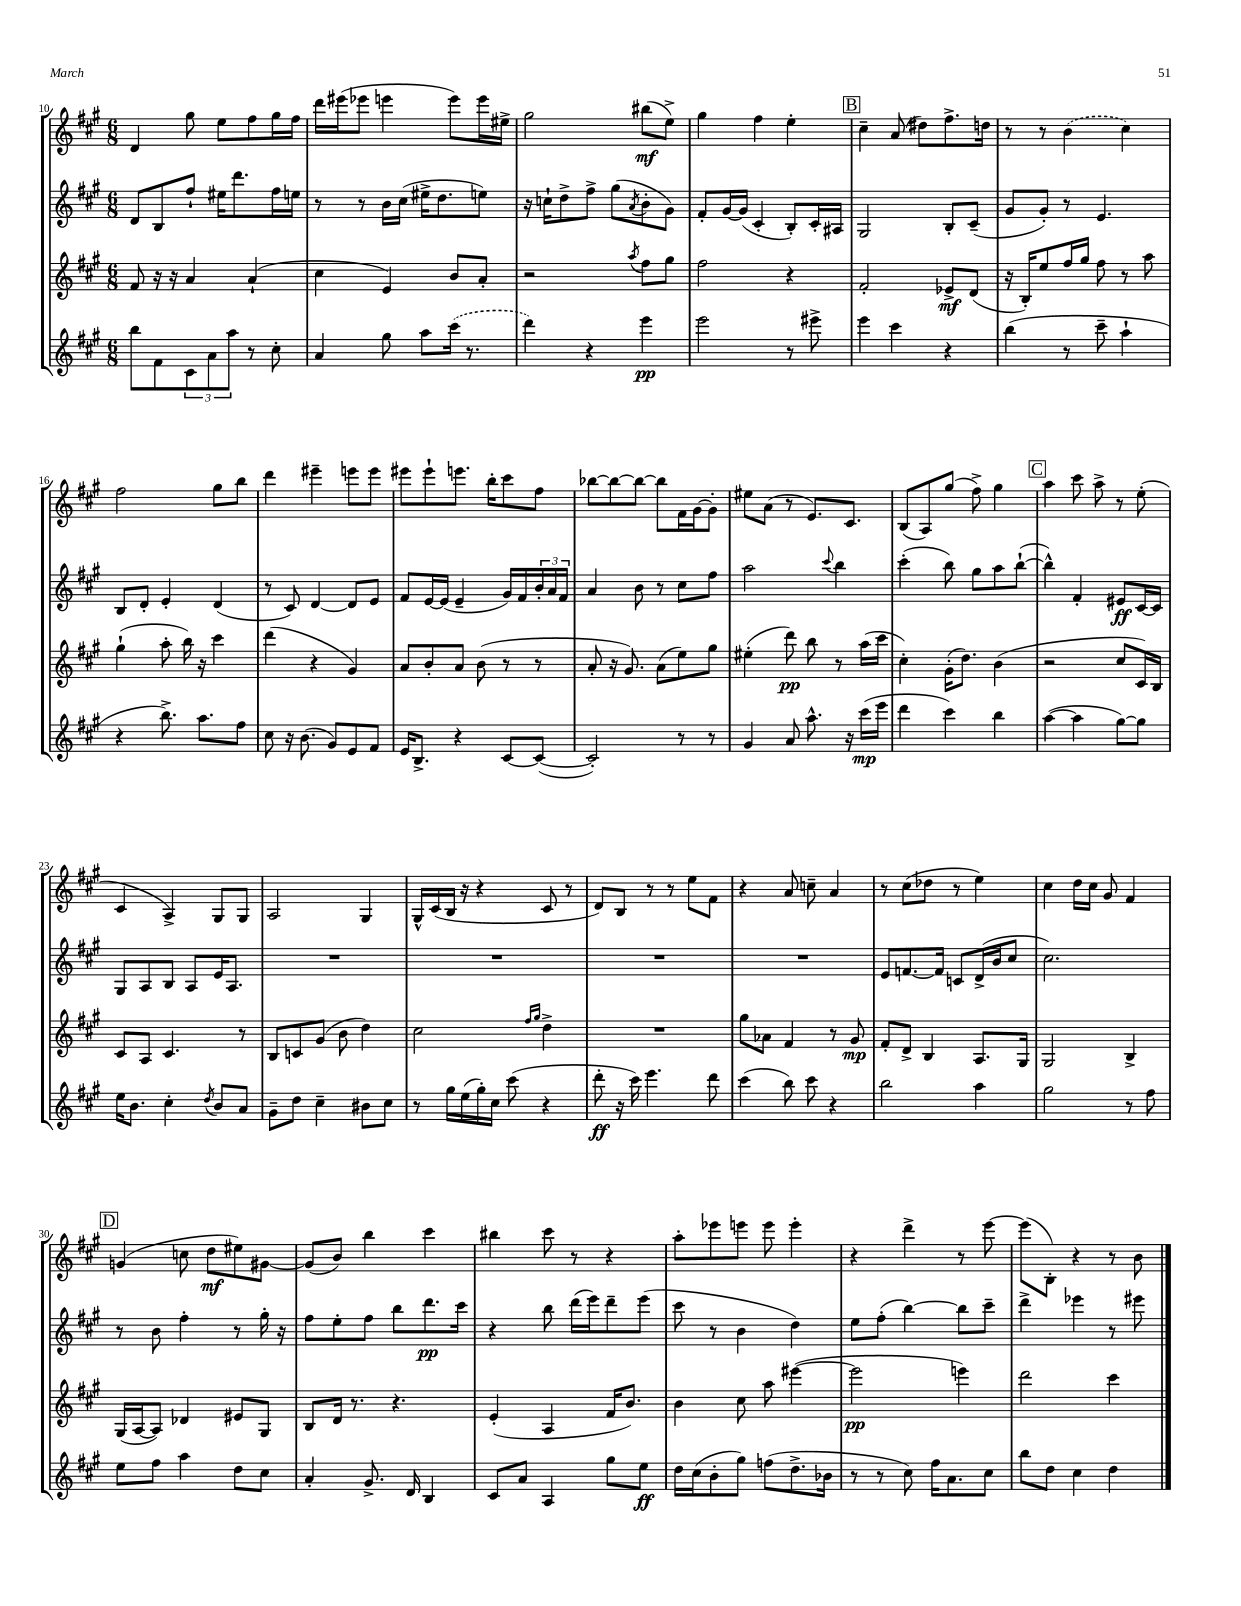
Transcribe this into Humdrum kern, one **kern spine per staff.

**kern	**kern	**kern	**kern
*staff4	*staff3	*staff2	*staff1
*clefG2	*clefG2	*clefG2	*clefG2
*k[f#c#g#]	*k[f#c#g#]	*k[f#c#g#]	*k[f#c#g#]
*M6/8	*M6/8	*M6/8	*M6/8
8bb	8f#	8d	4d
8f#	16r	8B	.
.	16r	.	.
12c#	4a	8ff#`	8gg#
12a	.	.	.
.	.	16ee#	8ee
12aa	.	.	.
.	.	8.ddd	.
8r	(4a`	.	8ff#
8cc#'	.	16ff#	16gg#
.	.	16ee	16ff#
=	=	=	=
4a	4cc#	8r	16ddd
.	.	.	(16eee#
.	.	8r	8eee-
8gg#	4e)	16b	4eee
.	.	(16cc#	.
8aa	.	16ee#^	.
.	.	8.dd	.
(16ccc#	8b	.	8eee)
8.r	.	.	.
.	8a'	8ee)	16eee
.	.	.	16ee#^
=	=	=	=
4ddd)	2r	16r	2gg#
.	.	16cc`	.
.	.	8dd^	.
4r	.	8ff#^	.
.	.	(8gg#	.
.	8qaa	8qa	.
4eee	8ff#	8b'	(8bb#
.	8gg#	8g#)	8ee^)
=	=	=	=
2eee	2ff#	8f#'	4gg#
.	.	[16g#	.
.	.	(16g#]	.
.	.	4c#'	4ff#
8r	4r	8B')	4ee'
8eee#^	.	16c#'	.
.	.	16A#	.
=	=	=	=
4eee	2f#'	2G#	4cc#~
4ccc#	.	.	(8a
.	.	.	8dd#)
4r	8e-^	8B'	8.ff#^
.	(8d	(8c#~	.
.	.	.	16dd
=	=	=	=
(4bb	16r	8g#	8r
.	16B')	.	.
.	8ee	8g#')	8r
8r	16ff#	8r	(4b
.	16gg#	.	.
8ccc#~	8ff#	4.e	.
4aa`	8r	.	4cc#)
.	8aa	.	.
=	=	=	=
4r	(4gg#`	8B	2ff#
.	.	8d'	.
8.bb^)	8aa'	4e'	.
.	16bb)	.	.
8.aa	16r	.	.
.	4ccc#	(4d	8gg#
8ff#	.	.	8bb
=	=	=	=
8cc#	(4ddd	8r	4ddd
16r	.	8c#)	.
(8.b	.	.	.
.	4r	[4d	4eee#~
8g#)	.	.	.
8e	4g#)	8d]	8eee
8f#	.	8e	8eee
=	=	=	=
16e	8a	8f#	8eee#
8.B^	.	.	.
.	8b'	[16e	8eee#`
.	.	(16e]	.
4r	8a	4e~	8.eee
.	(8b	.	.
.	.	.	16bb'
[8c#	8r	16g#)	8ccc#
.	.	16f#	.
(8c#_	8r	24b'	8ff#
.	.	24a	.
.	.	24f#	.
=	=	=	=
2c#'])	8a'	4a	[8bb-
.	16r	.	8bb-_
.	8.g#)	.	.
.	.	8b	8bb-_
.	(8a	8r	8bb-]
8r	8ee)	8cc#	16f#
.	.	.	[16g#
8r	8gg#	8ff#	8g#']
=	=	=	=
4g#	(4ee#'	2aa	8ee#
.	.	.	(8a
8a	8ddd)	.	8r
8.aa^^	8bb	.	8.e)
.	.	8qqccc#	.
.	8r	4bb	.
16r	.	.	8.c#
(16ccc#	(16aa	.	.
16eee	16ccc#	.	.
=	=	=	=
4ddd	4cc#')	(4ccc#'	(8B
.	.	.	8A)
4ccc#)	(16g#'	8bb)	(8gg#
.	8.dd)	.	.
.	.	8gg#	8ff#^)
4bb	(4b	8aa	4gg#
.	.	([8bb`	.
=	=	=	=
([4aa	2r	4bb^^])	4aa
4aa]	.	4f#'	8ccc#
.	.	.	8aa^
[8gg#)	8cc#	8e#	8r
8gg#]	16c#)	[16c#	(8ee'
.	16B	16c#]	.
=	=	=	=
16ee	8c#	8G#	4c#
8.b	.	.	.
.	8A	8A	.
4cc#'	4.c#	8B	4A^)
.	.	8A	.
8qdd	.	.	.
8b	.	16e	8G#
.	.	8.A	.
8a	8r	.	8G#
=	=	=	=
8g#~	8B	2.r	2A
8dd	8c	.	.
4cc#~	(8g#	.	.
.	8b	.	.
8b#	4dd)	.	4G#
8cc#	.	.	.
=	=	=	=
8r	2cc#	2.r	16G#^^
.	.	.	(16c#
16gg#	.	.	16B
(16ee	.	.	16r
16gg#')	.	.	4r
16cc#	.	.	.
(8ccc#	.	.	.
.	16qqff#	.	.
.	16qqgg#	.	.
4r	4dd^	.	8c#
.	.	.	8r
=	=	=	=
8ddd'	2.r	2.r	8d)
16r	.	.	8B
16ccc#)	.	.	.
4.eee	.	.	8r
.	.	.	8r
.	.	.	8ee
8ddd	.	.	8f#
=	=	=	=
(4ccc#	8gg#	2.r	4r
.	8a-	.	.
8bb)	4f#	.	8a
8ccc#	.	.	8cc~
4r	8r	.	4a
.	8g#	.	.
=	=	=	=
2bb	8f#'	8e	8r
.	8d^	[8.f	(8cc#
.	4B	.	8dd-
.	.	16f]	.
.	.	8c	8r
4aa	8.A	(16d^	4ee)
.	.	16b	.
.	.	8cc#	.
.	16G#	.	.
=	=	=	=
2gg#	2G#	2.cc#)	4cc#
.	.	.	16dd
.	.	.	16cc#
.	.	.	8g#
8r	4B^	.	4f#
8ff#	.	.	.
=	=	=	=
8ee	(16G#	8r	(4g
.	[16A	.	.
8ff#	8A])	8b	.
4aa	4d-	4ff#'	8cc
.	.	.	8dd
8dd	8e#	8r	8ee#)
8cc#	8G#	16gg#'	[8g#
.	.	16r	.
=	=	=	=
4a'	8B	8ff#	(8g#]
.	16d	8ee'	8b)
.	8.r	.	.
8.g#^	.	8ff#	4bb
.	4.r	8bb	.
16d	.	.	.
4B	.	8.ddd	4ccc#
.	.	16ccc#	.
=	=	=	=
8c#	(4e'	4r	4bb#
8a	.	.	.
4A	4A	8bb	8ccc#
.	.	(16ddd	8r
.	.	16eee)	.
8gg#	16f#	8ddd~	4r
.	8.b)	.	.
8ee	.	(8eee	.
=	=	=	=
16dd	4b	8ccc#	8aa'
(16cc#	.	.	.
8b'	.	8r	8eee-
8gg#)	8cc#	4b	8eee
(8ff	8aa	.	8eee
8.dd^	([4eee#	4dd)	4eee'
16b-	.	.	.
=	=	=	=
8r	2eee#]	8ee	4r
8r	.	(8ff#'	.
8cc#)	.	[4bb)	4ddd^
16ff#	.	.	.
8.a	.	.	.
.	4eee)	8bb]	8r
8cc#	.	8ccc#~	[8eee
=	=	=	=
8bb	2ddd	4ddd^	(8eee]
8dd	.	.	8B')
4cc#	.	4eee-	4r
4dd	4ccc#	8r	8r
.	.	8eee#	8b
==	==	==	==
*-	*-	*-	*-
